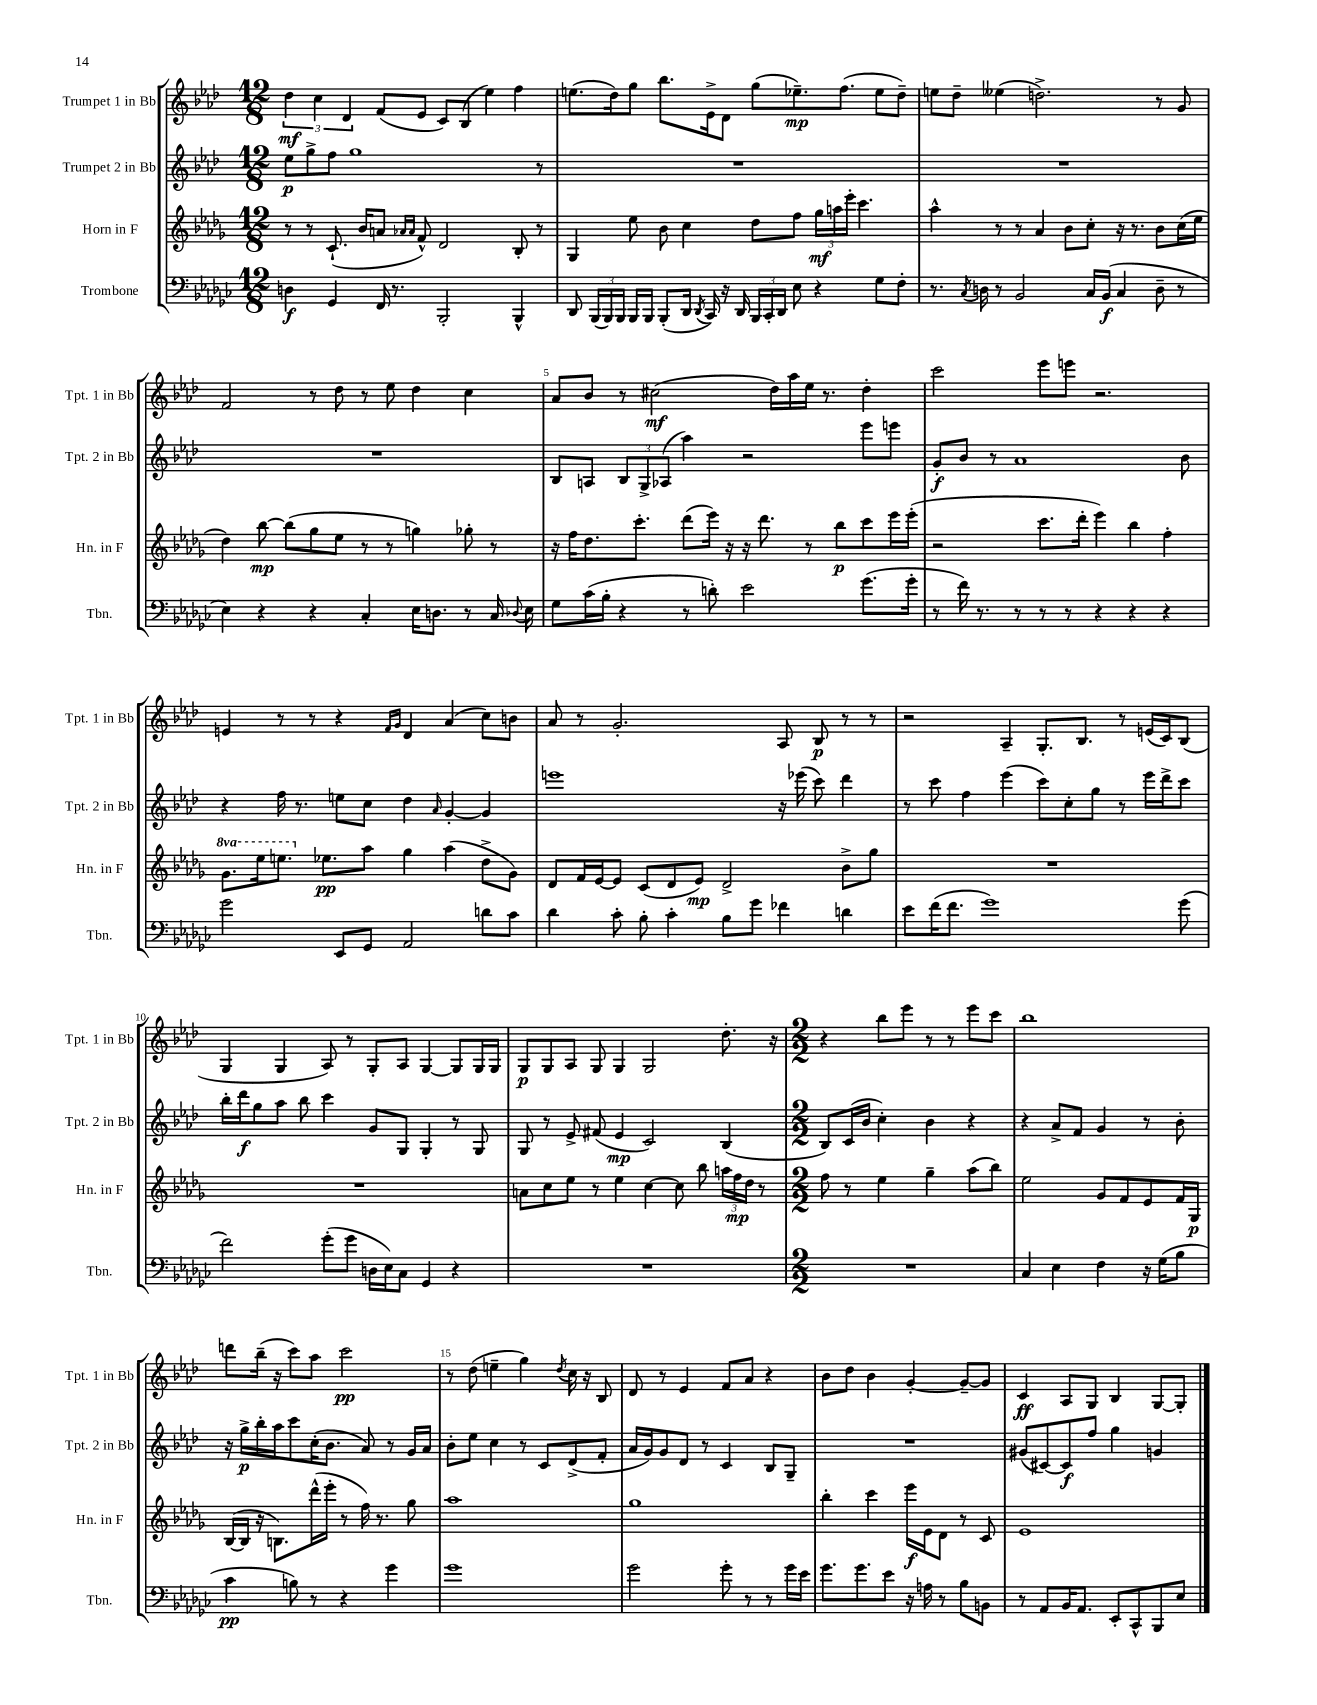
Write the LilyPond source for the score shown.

<<
\new StaffGroup <<
\new Staff = "s0" \with { instrumentName = "Trumpet 1 in Bb" shortInstrumentName = "Tpt. 1 in Bb" } {
    \clef treble \key aes \major \numericTimeSignature \time 12/8
    \autoBeamOff \tuplet 3/2 { des''4\mf c''4 des'4 } f'8[( ees'8] c'8[) bes8]( ees''4) f''4 |
    e''8.[( des''16) g''8] bes''8.[ ees'16-> des'8] g''8[( ees''8.--\mp) f''8.]( ees''8[ des''8]--) |
    e''8[ des''8]-- eeses''4( d''2.->) r8 g'8 |
    f'2 r8 des''8 r8 ees''8 des''4 c''4 |
    aes'8[ bes'8] r8 cis''2\mf( des''16[) aes''16 ees''16] r8. des''4-. |
    c'''2 ees'''8[ e'''8] r2. |
    e'4 r8 r8 r4 \grace { f'16[ g'16] } des'4 aes'4( c''8[) b'8] |
    aes'8 r8 g'2.-. aes8 bes8\p r8 r8 |
    r2 aes4-- g8.[-. bes8.] r8 e'16[( c'16) bes8]( |
    g4 g4 aes8) r8 g8[-. aes8] g4~ g8[ g16 g16] |
    g8[\p g8 aes8] g8 g4 g2 des''8.-. r16 |
    \numericTimeSignature \time 2/2 r4 bes''8[ ees'''8] r8 r8 ees'''8[ c'''8] |
    bes''1 |
    d'''8[ bes''16]--( r16 c'''8[) aes''8] c'''2\pp |
    r8 des''8( e''4-- g''4) \acciaccatura { des''8 } c''16 r16 bes8 |
    des'8 r8 ees'4 f'8[ aes'8] r4 |
    bes'8[ des''8] bes'4 g'4~-. g'8[~-- g'8] |
    c'4\ff aes8[ g8] bes4 g8[~ g8]-. \bar "|." |
}
\new Staff = "s1" \with { instrumentName = "Trumpet 2 in Bb" shortInstrumentName = "Tpt. 2 in Bb" } {
    \clef treble \key aes \major \numericTimeSignature \time 12/8
    \autoBeamOff ees''8[\p g''8-> f''8] g''1 r8 |
    R1. |
    R1. |
    R1. |
    bes8[ a8] \tuplet 3/2 { bes8[ g8-> aes8]( } aes''4) r2 ees'''8[ e'''8] |
    g'8[-.\f bes'8] r8 aes'1 bes'8 |
    r4 f''16 r8. e''8[ c''8] des''4 \grace { aes'16 } g'4~-. g'4 |
    e'''1 r16 ees'''16( c'''8) des'''4 |
    r8 c'''8 f''4 ees'''4( c'''8[) c''8-. g''8] r8 ees'''16[ des'''16-> c'''8] |
    bes''16[-. des'''16\f g''8 aes''8] bes''8 c'''4 g'8[ g8] g4-. r8 g8 |
    g8 r8 ees'8-> fis'8( ees'4\mp c'2) bes4( |
    \numericTimeSignature \time 2/2 bes8[) c'16( bes'16] c''4-.) bes'4 r4 |
    r4 aes'8[-> f'8] g'4 r8 bes'8-. |
    r16 g''16[->\p bes''16-. aes''16 c'''8 c''16-.( bes'8.] aes'8) r8 g'16[ aes'16] |
    bes'8[-. ees''8] c''4 r8 c'8[ des'8->( f'8]-. |
    aes'16[ g'16) g'8 des'8] r8 c'4 bes8[ g8]-- |
    R1 |
    gis'8[( cis'8~) cis'8\f f''8] g''4 g'4 \bar "|." |
}
\new Staff = "s2" \with { instrumentName = "Horn in F" shortInstrumentName = "Hn. in F" } {
    \clef treble \key des \major \numericTimeSignature \time 12/8 \set Staff.ottavationMarkups = #ottavation-simple-ordinals
    \autoBeamOff r8 r8 c'8.-!( bes'16[ a'8] \grace { aes'16[ aes'16] } f'8-^) des'2 bes8-. r8 |
    ges4 ees''8 bes'8 c''4 des''8[ f''8] \tuplet 3/2 { ges''16[\mf a''16 ees'''16]-. } c'''4. |
    aes''4-^ r8 r8 aes'4 bes'8[ c''8]-. r16 r8. bes'8[ c''16( ees''16] |
    des''4) bes''8~\mp bes''8[( ges''8 ees''8] r8 r8 g''4) ges''8-. r8 |
    r16 f''16[ des''8. c'''8.]-. des'''8[( ees'''16]) r16 r16 des'''8. r8 bes''8[\p c'''8 ees'''16 ees'''16]-.( |
    r2 c'''8.[ des'''16]-. ees'''4) bes''4 f''4-. |
    \ottava #1 ges''8.[ ees'''16 e'''8.] \ottava #0 ees''!8.[\pp aes''8] ges''4 aes''4( des''8[-> ges'8]) |
    des'8[ f'16 ees'16~ ees'8] c'8[( des'8 ees'8]\mp) des'2-> bes'8[-> ges''8] |
    R1. |
    R1. |
    a'8[ c''8 ees''8] r8 ees''4 c''4~ c''8 bes''8 \tuplet 3/2 { a''16[ f''16\mp des''16] } r8 |
    \numericTimeSignature \time 2/2 f''8 r8 ees''4 ges''4-- aes''8[( bes''8]) |
    ees''2 ges'8[ f'8 ees'8 f'16 ges16]\p |
    bes16[~( bes16] r16 b8.[) des'''16-^( ees'''16]-. r8 f''16) r8. ges''8 |
    aes''1 |
    ges''1 |
    bes''4-. c'''4 ees'''16[\f ees'16 des'8] r8 c'8 |
    ees'1 \bar "|." |
}
\new Staff = "s3" \with { instrumentName = "Trombone" shortInstrumentName = "Tbn." } {
    \clef bass \key ges \major \numericTimeSignature \time 12/8
    \autoBeamOff d4\f ges,4 f,16 r8. bes,,2-. bes,,4-^ |
    des,8 \tuplet 3/2 { bes,,16[( bes,,16) bes,,16] } bes,,16[ bes,,16] bes,,8[-.( des,16] \acciaccatura { des,8 } ces,16) r16 des,16 \tuplet 3/2 { bes,,16[ ces,16-. des,16] } ees8 r4 ges8[ f8]-. |
    r8. \acciaccatura { ces8 } d16 r8 bes,2 ces16[ bes,16]\f( ces4 d8-- r8 |
    ees4) r4 r4 ces4-. ees16[ d8.] r8 ces16 \appoggiatura { des8 } ees16 |
    ges8[ ces'16( bes16]-. r4 r8 d'8-.) ees'2 ges'8.[( ges'16]-. |
    r8 f'16) r8. r8 r8 r8 r4 r4 r4 |
    ges'2 ees,8[ ges,8] aes,2 d'8[ ces'8] |
    des'4 ces'8-. bes8-. ces'4-. bes8[ ges'8] fes'4 d'4 |
    ees'8[ f'16( f'8.] ges'1) ges'8( |
    f'2) ges'8[-.( ges'8] d16[ ees16) ces8] ges,4 r4 |
    R1. |
    \numericTimeSignature \time 2/2 R1 |
    ces4 ees4 f4 r16 ges16[( bes8] |
    ces'4\pp b8) r8 r4 ges'4 |
    ges'1 |
    ges'2 ges'8-. r8 r8 ges'16[ ees'16] |
    ges'8.[ ges'8. ees'8] r16 a16 r8 bes8[ b,8] |
    r8 aes,8[ bes,16 aes,8.] ees,8[-. ces,8-^ bes,,8 ees8] \bar "|." |
}
>>
>>
\layout { \context { \Score \override BarNumber.break-visibility = ##(#f #t #t) barNumberVisibility = #(every-nth-bar-number-visible 5) } }
